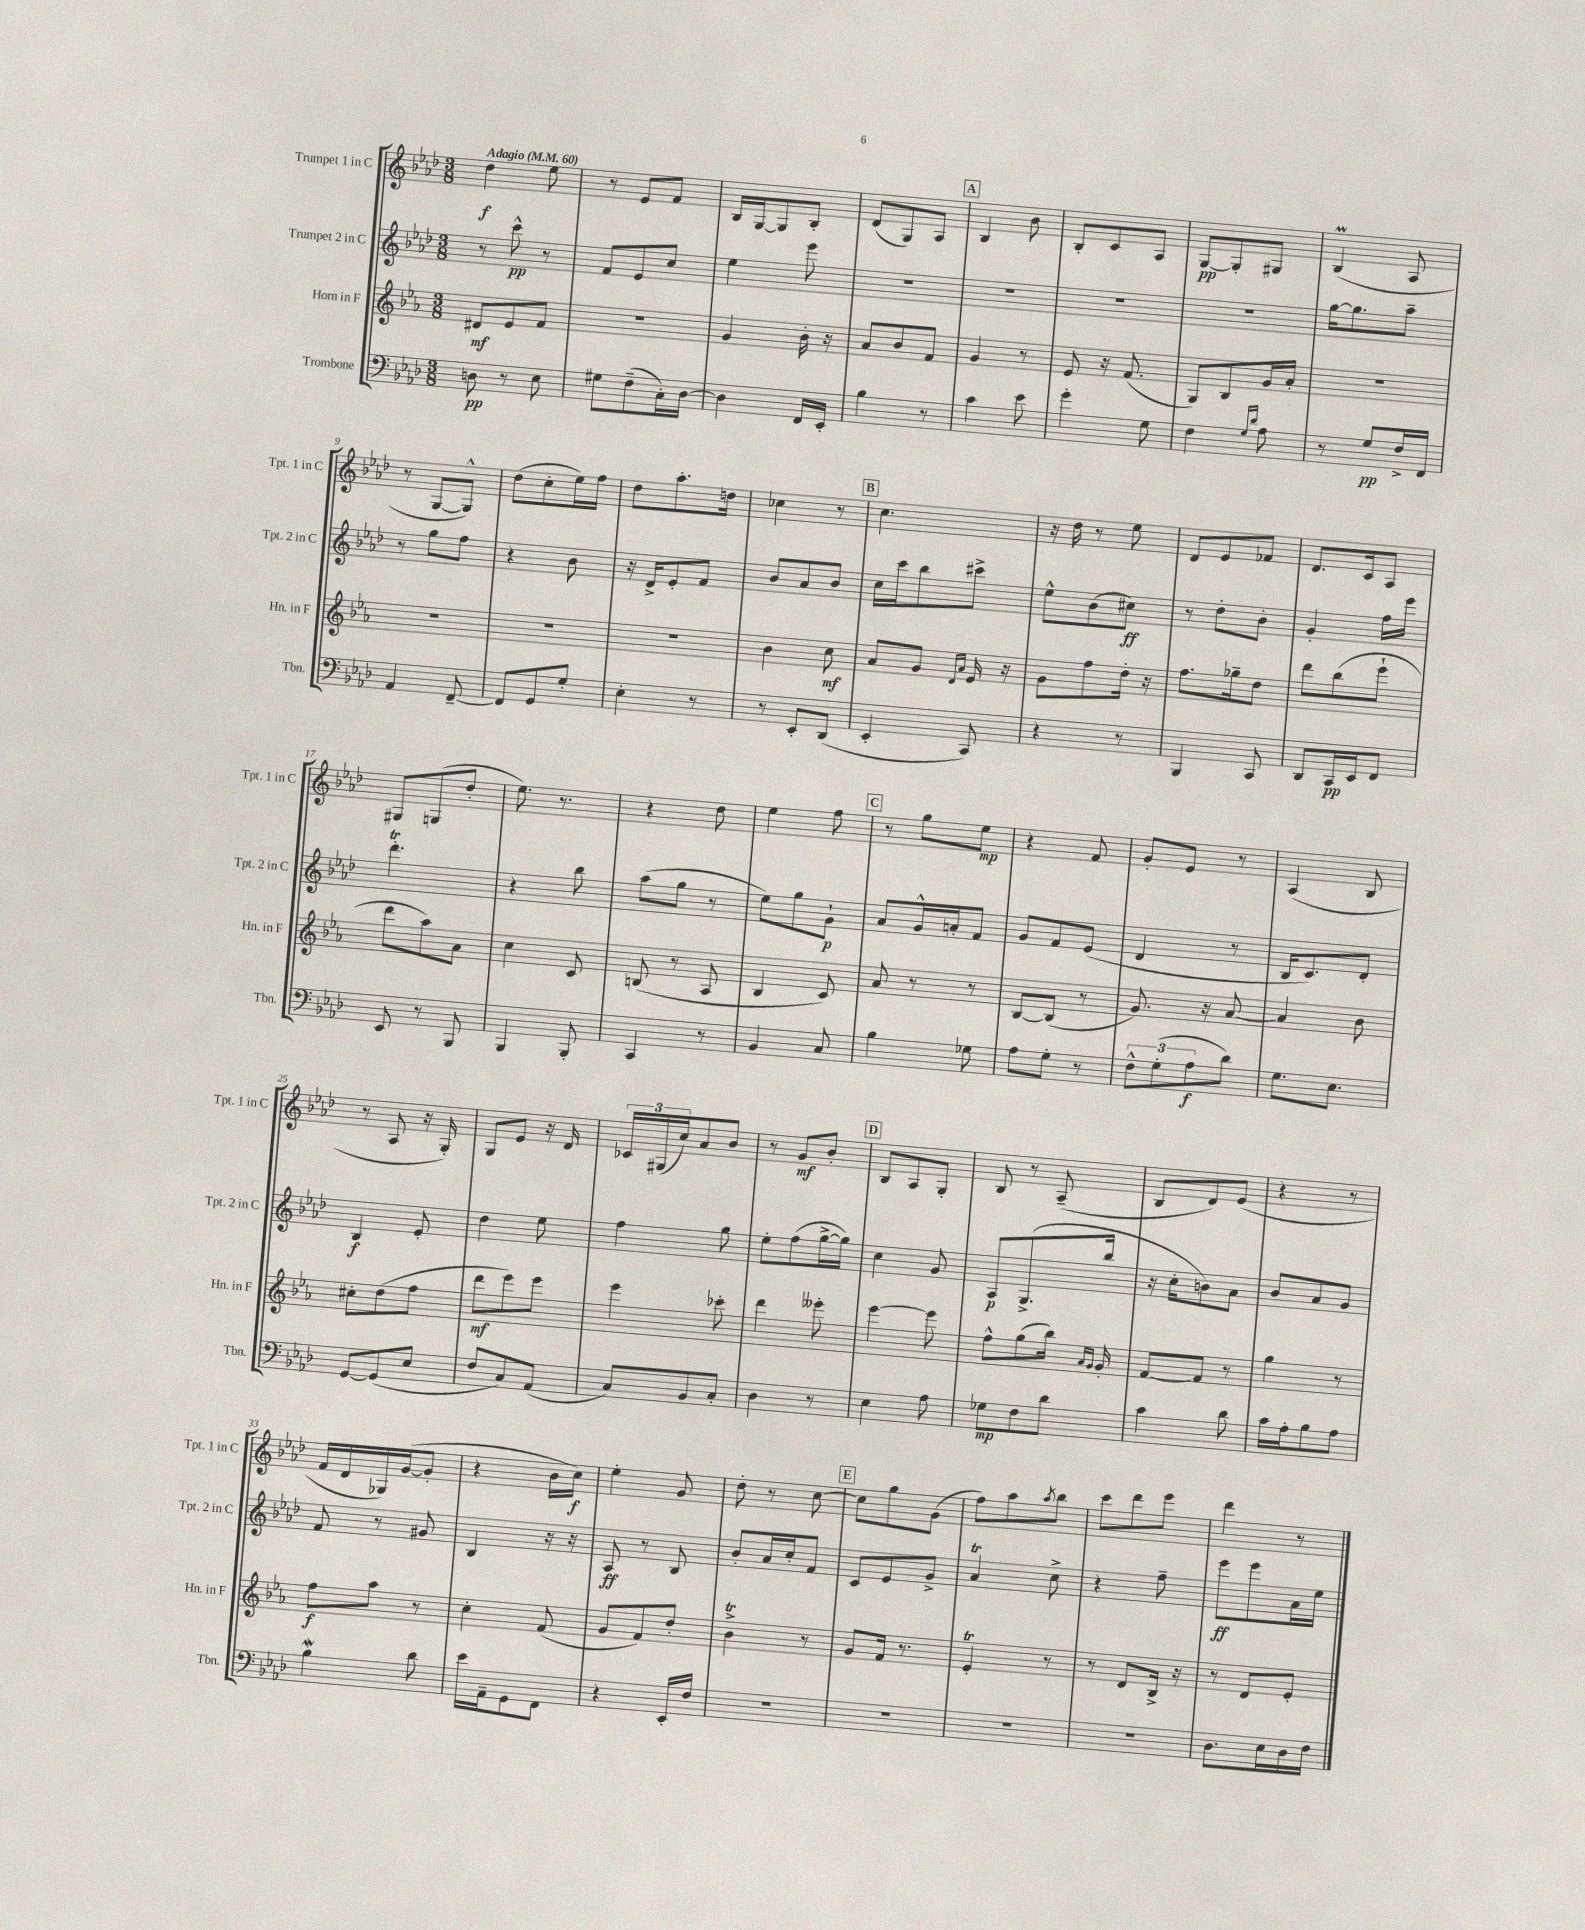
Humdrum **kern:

**kern	**kern	**kern	**kern
*staff4	*staff3	*staff2	*staff1
*clefF4	*clefG2	*clefG2	*clefG2
*k[b-e-a-d-]	*k[b-e-a-]	*k[b-e-a-d-]	*k[b-e-a-d-]
*M3/8	*M3/8	*M3/8	*M3/8
*MM60	*MM60	*MM60	*MM60
8D	8d#	8r	4dd-
8r	8e-	8ccc^^	.
8E-	8f	8r	8ee-
=	=	=	=
8G#	4.r	8f	8r
(8F~	.	8e-	8e-
16C')	.	8cc	8f
[16D-	.	.	.
=	=	=	=
4D-]	4g	4ee-	16B-
.	.	.	[16G
.	.	.	8G]
16FF	16b-'	8eee-	8B-'
16EE-'	16r	.	.
=	=	=	=
4B-	8a-	4.r	(8d-
.	8b-	.	8G)
8r	8f	.	8A-
=	=	=	=
4c	4g	4.r	4B-
8e-	8r	.	8b-
=	=	=	=
4g'	8e-	4.r	8B-'
.	16r	.	8c
.	(8.f	.	.
8G	.	.	8A-
=	=	=	=
4F	8G)	4.r	[8G
.	8B-	.	8G']
16qqG	.	.	.
16qqd-	.	.	.
8A-	16g	.	8G#
.	16a-'	.	.
=	=	=	=
8r	4.r	[16gg	(4B-
.	.	8.gg]	.
8G	.	.	.
16F^	.	8aa-~	8A-
16FF	.	.	.
=	=	=	=
4AA-	4.r	8r	8r
.	.	8gg	[8G
[8FF~	.	8ff	8G^^])
=	=	=	=
8FF]	4.r	4r	(8dd-
8GG	.	.	8cc'
8G'	.	8b-	16ee-)
.	.	.	16ff
=	=	=	=
4E-'	4.r	16r	8dd-
.	.	16d-^	.
.	.	8e-'	8.aa-'
8r	.	8f	.
.	.	.	16dd
=	=	=	=
8r	4b-	8b-	4cc-
8EE-'	.	8a-	.
(8DD-	8cc	8b-	8r
=	=	=	=
4EE-'	8a-	16cc	4.cc
.	.	16ccc	.
.	8g	8bb-	.
.	16qqd	.	.
.	16qqa-	.	.
8CC)	16e-	8ccc#^	.
.	16r	.	.
=	=	=	=
4r	8g	8ee-^^	16r
.	.	.	16dd-
.	8ff	(8b-	8r
8r	16dd'	8cc#)	8ee-
.	16r	.	.
=	=	=	=
4BBB-	8.ff	8r	8d-
.	.	8dd-'	8e-
.	16gg-~	.	.
8CC	8dd	8b-'	8f-
=	=	=	=
8DD-	8ddd	4g'	8.d-
16CC	(8bb-	.	.
16EE-	.	.	16c
8FF	8eee-`	16ff	8A-
.	.	16eee-	.
=	=	=	=
8EE-	8ddd	4.ddd-'	8G#
8r	8aa-)	.	(8G
8BBB-	8a-	.	8dd-'
=	=	=	=
4BBB-	4cc	4r	8.ee-)
.	.	.	8.r
8BBB-'	8c	8bb-	.
=	=	=	=
4CC	(8B	(8aa-	4r
.	8r	8gg	.
8r	8A-	8r	8dd-
=	=	=	=
4BB-	4B-	8ee-)	4ee-
.	.	8gg	.
8C	8c)	8g`	8ff
=	=	=	=
4B-	8a-	8a-	8r
.	8r	16g^^	8gg
.	.	16a'	.
8G-	8r	8f	8ee-
=	=	=	=
8A-	[8B-	8g	4r
8G'	(8B-]	8f	.
8r	8r	(8e-	8f
=	=	=	=
12F^^	8.g)	4d-	8g'
(12G'	.	.	.
.	.	.	8e-
12A-	.	.	.
.	16r	.	.
8d-)	[8a-	8r	8r
=	=	=	=
8.G	4a-]	16B-	(4A-
.	.	8.c)	.
8.E-	.	.	.
.	8b-	8d-'	8B-
=	=	=	=
[8GG	8cc#'	4B-	8r
(8GG]	(8dd	.	8A-
8E-	8ff	8e-'	16r
.	.	.	16G')
=	=	=	=
8F	8ddd	4dd-	8G
8C)	8eee-)	.	8e-
(8AA-	8eee-	8ee-	16r
.	.	.	16d-
=	=	=	=
8C)	4eee-	4ff	24c-
.	.	.	(24G#
.	.	.	24cc)
8BB-	.	.	8a-
8C'	8ccc-'	8gg	8b-
=	=	=	=
4D-	4ddd	8ee-'	8r
.	.	(8ff	8g
8r	8eee--'	[16gg^	8b-'
.	.	16gg])	.
=	=	=	=
4E-	[4eee-	4cc	8B-
.	.	.	8A-
8A-	8eee-]	8g	8G'
=	=	=	=
8G-	8ff^^	8A-	8B-
8F	(8gg	(8.G^	8r
8d-	16bb-)	.	(8A-~
.	16qqa-	.	.
.	16qqg	.	.
.	16g'	16bb-	.
=	=	=	=
4c	[8f	16r	8B-
.	.	16cc'	.
.	8f]	8b)	8d-)
8d-	8r	8a-	(8e-
=	=	=	=
16c	4gg	8b-	4r
16A-'	.	.	.
8B-	.	8a-	.
8A-	8r	8g	8r
=	=	=	=
4B-	8ff	8f	16f
.	.	.	16d-
.	8aa-	8r	16G-)
.	.	.	([16g
8d-	8r	8g#	8g']
=	=	=	=
16e-	4cc'	4B-	4r
16AA-~	.	.	.
8GG	.	.	.
8FF	(8f	16r	16b-
.	.	16r	16cc)
=	=	=	=
4r	8g	8A-	4ee-'
.	8f)	8r	.
16EE-'	8dd'	8B-	8g
16F	.	.	.
=	=	=	=
4.r	4b-^	8b-'	8dd-'
.	.	16a-	8r
.	.	16cc'	.
.	8r	8f	[8cc
=	=	=	=
4.r	8g	8c	8cc]
.	16f	8e-	8gg
.	8.r	.	.
.	.	8g^	(8g
=	=	=	=
4.r	4e-'	4a-	8ff)
.	.	.	8aa-
.	.	.	8qaa-
.	8r	8cc^	8bb-
=	=	=	=
4.r	8r	4r	8ccc
.	8d	.	8ddd-
.	16B-^	8ff~	8eee-
.	16r	.	.
=	=	=	=
8.D-	8r	8eee-	4ddd-
.	8d	8eee-	.
16E-	.	.	.
16D-	8e-'	16a-	8r
16F	.	16ee-	.
==	==	==	==
*-	*-	*-	*-
